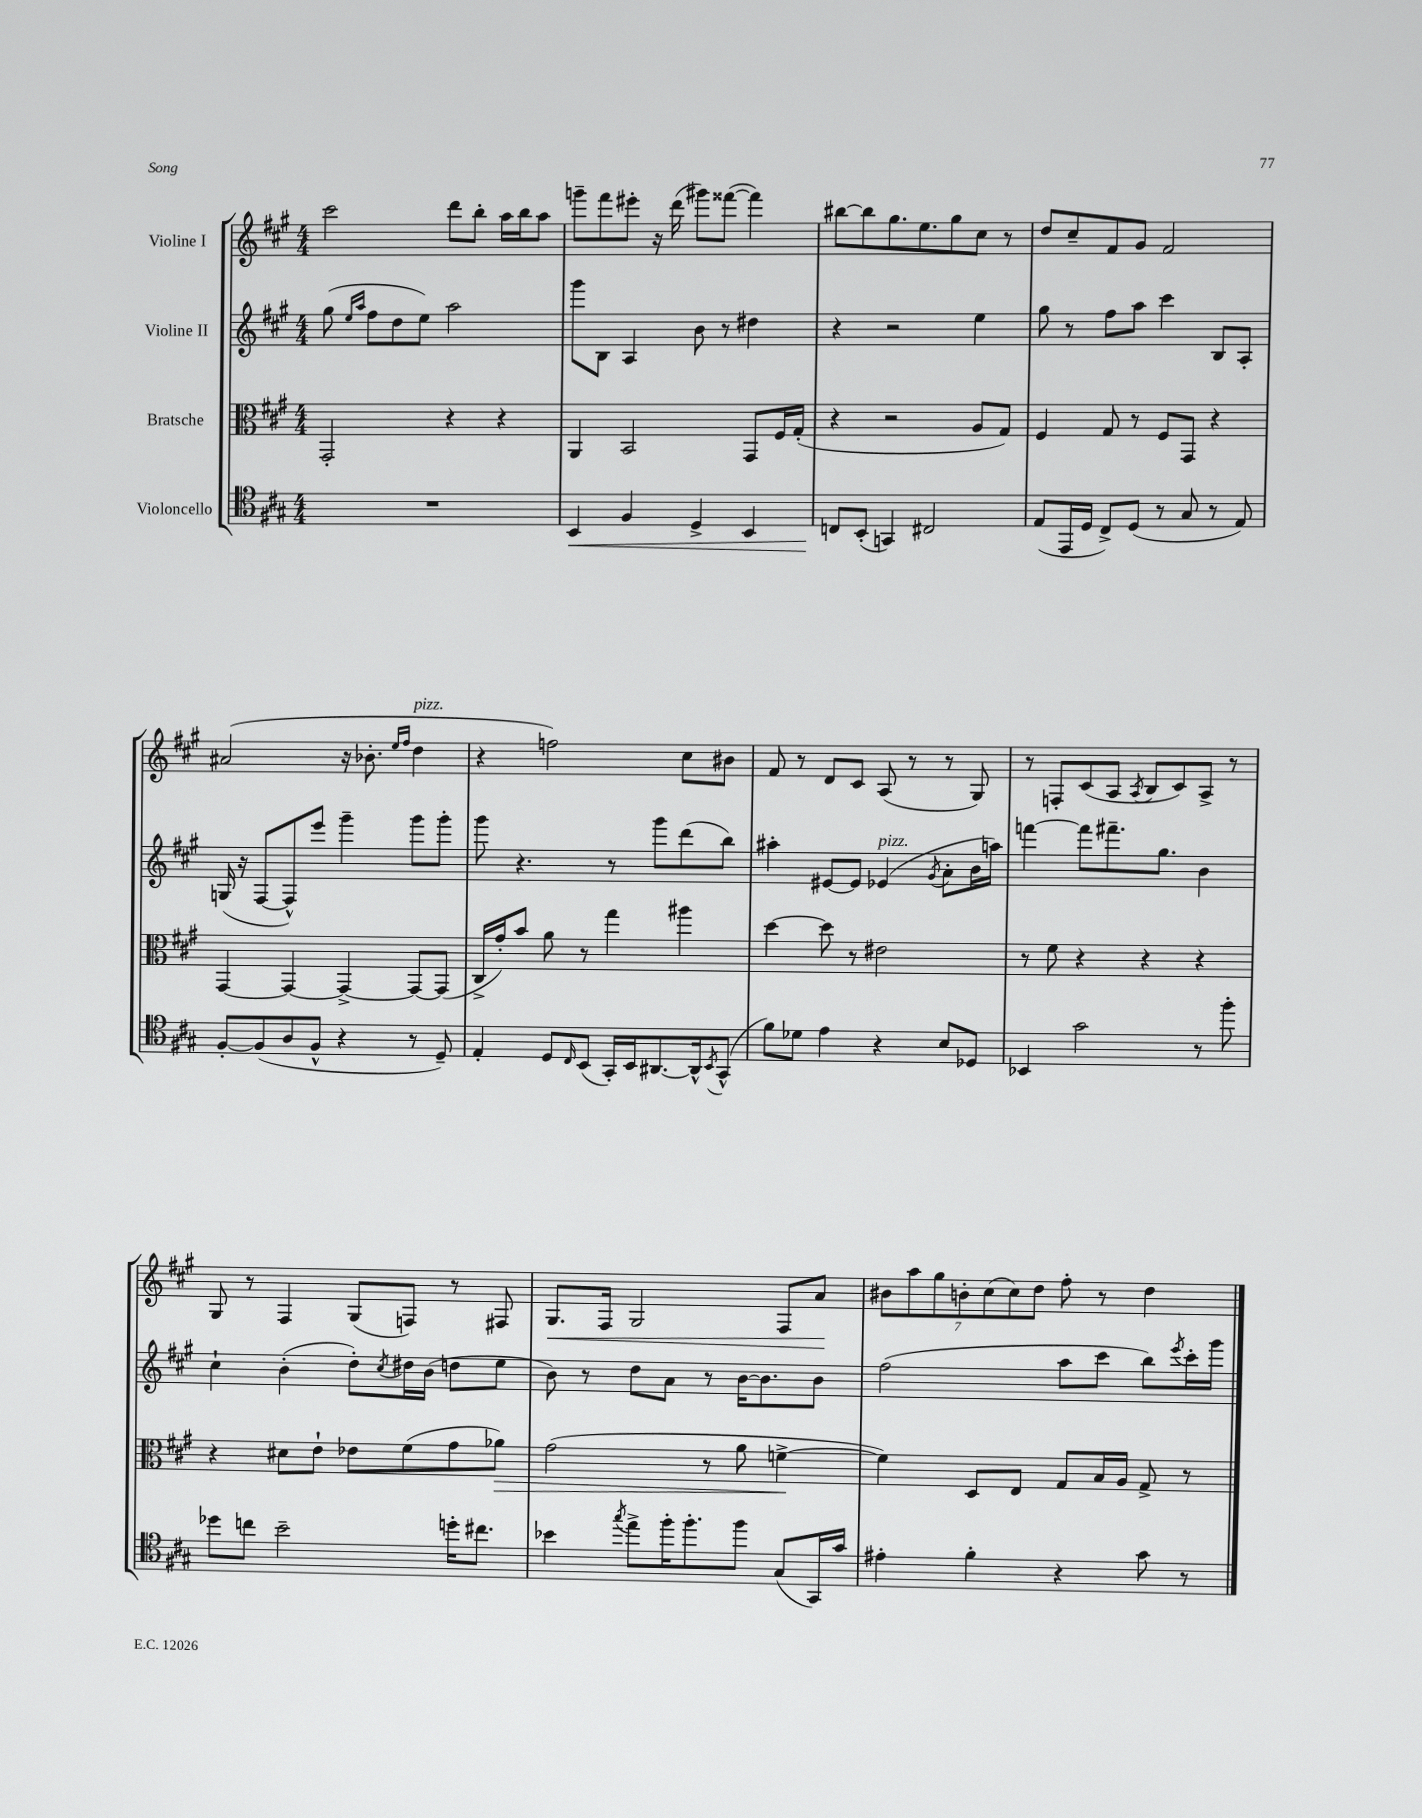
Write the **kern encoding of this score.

**kern	**dynam	**kern	**dynam	**kern	**kern	**dynam
*part4	*part4	*part3	*part3	*part2	*part1	*part1
*staff4	*staff4	*staff3	*staff3	*staff2	*staff1	*staff1
*I"Violoncello	*	*I"Bratsche	*	*I"Violine II	*I"Violine I	*
*clefC4	*	*clefC3	*	*clefG2	*clefG2	*
*k[f#c#g#]	*	*k[f#c#g#]	*	*k[f#c#g#]	*k[f#c#g#]	*
*M4/4	*	*M4/4	*	*M4/4	*M4/4	*
=74	=74	=74	=74	=74	=74	=74
1r	.	2GG#'/	.	(8gg#\	2ccc#\	.
.	.	.	.	16qqee/LL	.	.
.	.	.	.	16qqaa/JJ	.	.
.	.	.	.	8ff#\L	.	.
.	.	.	.	8dd\	.	.
.	.	.	.	8ee\J)	.	.
.	.	4r	.	2aa\	8ddd\L	.
.	.	.	.	.	8bb'\J	.
.	.	4r	.	.	16aa\LL	.
.	.	.	.	.	16bb\J	.
.	.	.	.	.	8aa\J	.
=75	=75	=75	=75	=75	=75	=75
!	!LO:HP:b	!	!	!	!	!
4BB/	<	4AA/	.	8ggg#\L	8gggn~\L	.
.	.	.	.	8B\J	8fff#\	.
4F#/	.	2BB/	.	4A/	8eee#X'\J	.
.	.	.	.	.	16r	.
.	.	.	.	.	(16ddd\	.
4D^/	.	.	.	8b\	8ggg#X\L)	.
.	.	.	.	8r	([8fff##X\J	.
4BB/	.	8GG#/L	.	4dd#X\	4fff##\])	.
.	.	16F#/L	.	.	.	.
.	.	(16G#'/JJ	.	.	.	.
=76	=76	=76	=76	=76	=76	=76
8Cn/L	.	4r	.	4r	[8bb#X\L	.
(8BB'/J	[	.	.	.	8bb#\]	.
4GGn/)	.	2r	.	2r	8.gg#\	.
.	.	.	.	.	8.ee\	.
2C#X/	.	.	.	.	.	.
.	.	.	.	.	8gg#\	.
.	.	8A/L	.	4ee\	8cc#\J	.
.	.	8G#/J)	.	.	8r	.
=77	=77	=77	=77	=77	=77	=77
(8E/L	.	4F#/	.	8gg#\	8dd/L	.
16EE/L	.	.	.	8r	8cc#~/	.
16D/JJ	.	.	.	.	.	.
8C#^/L)	.	8G#/	.	8ff#\L	8f#/	.
(8D/J	.	8r	.	8aa\J	8g#/J	.
8r	.	8F#/L	.	4ccc#\	2f#/	.
8G#/	.	8GG#/J	.	.	.	.
8r	.	4r	.	8B/L	.	.
8E/)	.	.	.	8A'/J	.	.
!!LO:LB:g=z
=78	=78	=78	=78	=78	=78	=78
[8F#'/L	.	[4GG#/	.	(16Gn/	(2a#X/	.
.	.	.	.	16r	.	.
(8F#/]	.	.	.	[8F#/L	.	.
8A/	.	4GG#/_	.	8F#^^/])	.	.
8F#^^/J	.	.	.	8eee/J	.	.
4r	.	4GG#^/_	.	4ggg#~\	16r	.
.	.	.	.	.	8.b-X'\	.
.	.	.	.	.	16qqee/LL	.
.	.	.	.	.	16qqff#/JJ	.
!	!	!	!	!	!LO:TX:a:i:t=pizz.	!
8r	.	8GG#/L_	.	8ggg#\L	4dd\	.
8D~/)	.	(8GG#/J]	.	8ggg#'\J	.	.
=79	=79	=79	=79	=79	=79	=79
4E'/	.	16C#^/LL	.	8ggg#\	4r	.
.	.	16g#'/J)	.	.	.	.
.	.	8b/J	.	4.r	.	.
8D/L	.	8a\	.	.	2ffn\)	.
16qqC#/	.	.	.	.	.	.
(8BB/J	.	8r	.	.	.	.
16GG#'/LL)	.	4gg#\	.	8r	.	.
16BB/J	.	.	.	.	.	.
[8.AA#X/	.	.	.	8ggg#\L	.	.
.	.	4aa#X\	.	(8ddd\	8cc#\L	.
16AA#^^/k]	.	.	.	.	.	.
8qBB/	.	.	.	.	.	.
(8GG#^^/J	.	.	.	8bb\J)	8b#X\J	.
=80	=80	=80	=80	=80	=80	=80
8f#\L)	.	[4dd\	.	4aa#X'\	8f#/	.
8d-X\J	.	.	.	.	8r	.
4e\	.	8dd\]	.	[8e#X/L	8d/L	.
.	.	8r	.	8e#/J]	8c#/J	.
!	!	!	!	!LO:TX:a:i:t=pizz.	!	!
4r	.	2e#X\	.	(4e-X/	(8A/	.
.	.	.	.	.	8r	.
.	.	.	.	8qg#/	.	.
8B/L	.	.	.	8a'\L	8r	.
8D-X/J	.	.	.	16b\L	8G#/)	.
.	.	.	.	16aan\JJ)	.	.
=81	=81	=81	=81	=81	=81	=81
4BB-X/	.	8r	.	[4fffn\	8r	.
.	.	8f#\	.	.	8Fn'/L	.
2g#\	.	4r	.	8fff\L]	(8c#/	.
.	.	.	.	8.fff#X~\	8A/J	.
.	.	.	.	.	8qA/	.
.	.	4r	.	.	8B/L	.
.	.	.	.	8.gg#\J	.	.
.	.	.	.	.	8c#/)	.
8r	.	4r	.	4b\	8A^/J	.
8ff#'\	.	.	.	.	8r	.
!!LO:LB:g=z
=82	=82	=82	=82	=82	=82	=82
8dd-X\L	.	4r	.	4cc#`\	8G#/	.
8ccn\J	.	.	.	.	8r	.
2b~\	.	8d#X\L	.	(4b'\	4F#/	.
.	.	8e`\J	.	.	.	.
.	.	8e-X\L	.	8dd'\L)	(8G#/L	.
.	.	.	.	8qcc#/	.	.
.	.	(8f#\	.	16dd#X\L	8Fn/J)	.
.	.	.	.	(16b\JJ	.	.
16ddn'\KL	.	8g#\	.	8ddn\L	8r	.
8.cc#X\J	.	.	.	.	.	.
!	!	!	!LO:HP:b	!	!	!
.	.	8a-X\J)	>	8ee\J	8F#X/	.
=83	=83	=83	=83	=83	=83	=83
!	!	!	!	!	!	!LO:HP:b
4b-X\	.	(2g#\	.	8b\)	8.G#/L	<
.	.	.	.	8r	.	.
.	.	.	.	.	16F#/Jk	.
8qgg#/	.	.	.	.	.	.
8ee^\L	.	.	.	8dd\L	2G#/	.
16ff#'\K	.	.	.	8a\J	.	.
8.ff#'\	.	.	.	.	.	.
.	.	8r	.	8r	.	.
8ff#\J	.	8a\	.	[16b\KL	.	.
.	.	.	.	8.b\]	.	.
(8G#/L	.	[4fn^\	.	.	8F#/L	.
16GG#/L)	.	.	.	8b\J	8a/J	.
16g#/JJ	.	.	.	.	.	.
.	.	.	]	.	.	[
=84	=84	=84	=84	=84	=84	=84
4e#X'\	.	4f\])	.	(2ff#\	14b#X\L	.
.	.	.	.	.	14aa\	.
.	.	.	.	.	14gg#\	.
.	.	.	.	.	14bn'\	.
4f#'\	.	8D/L	.	.	.	.
.	.	.	.	.	(14cc#\	.
.	.	.	.	.	14cc#\)	.
.	.	8E/J	.	.	.	.
.	.	.	.	.	14dd\J	.
4r	.	8G#/L	.	8aa\L	8ff#'\	.
.	.	16B/L	.	8ccc#\J	8r	.
.	.	16A/JJ	.	.	.	.
8g#\	.	8G#^/	.	8bb\L)	4dd\	.
.	.	.	.	8qeee/	.	.
8r	.	8r	.	16ccc#'\L	.	.
.	.	.	.	16ggg#\JJ	.	.
==	==	==	==	==	==	==
*-	*-	*-	*-	*-	*-	*-
